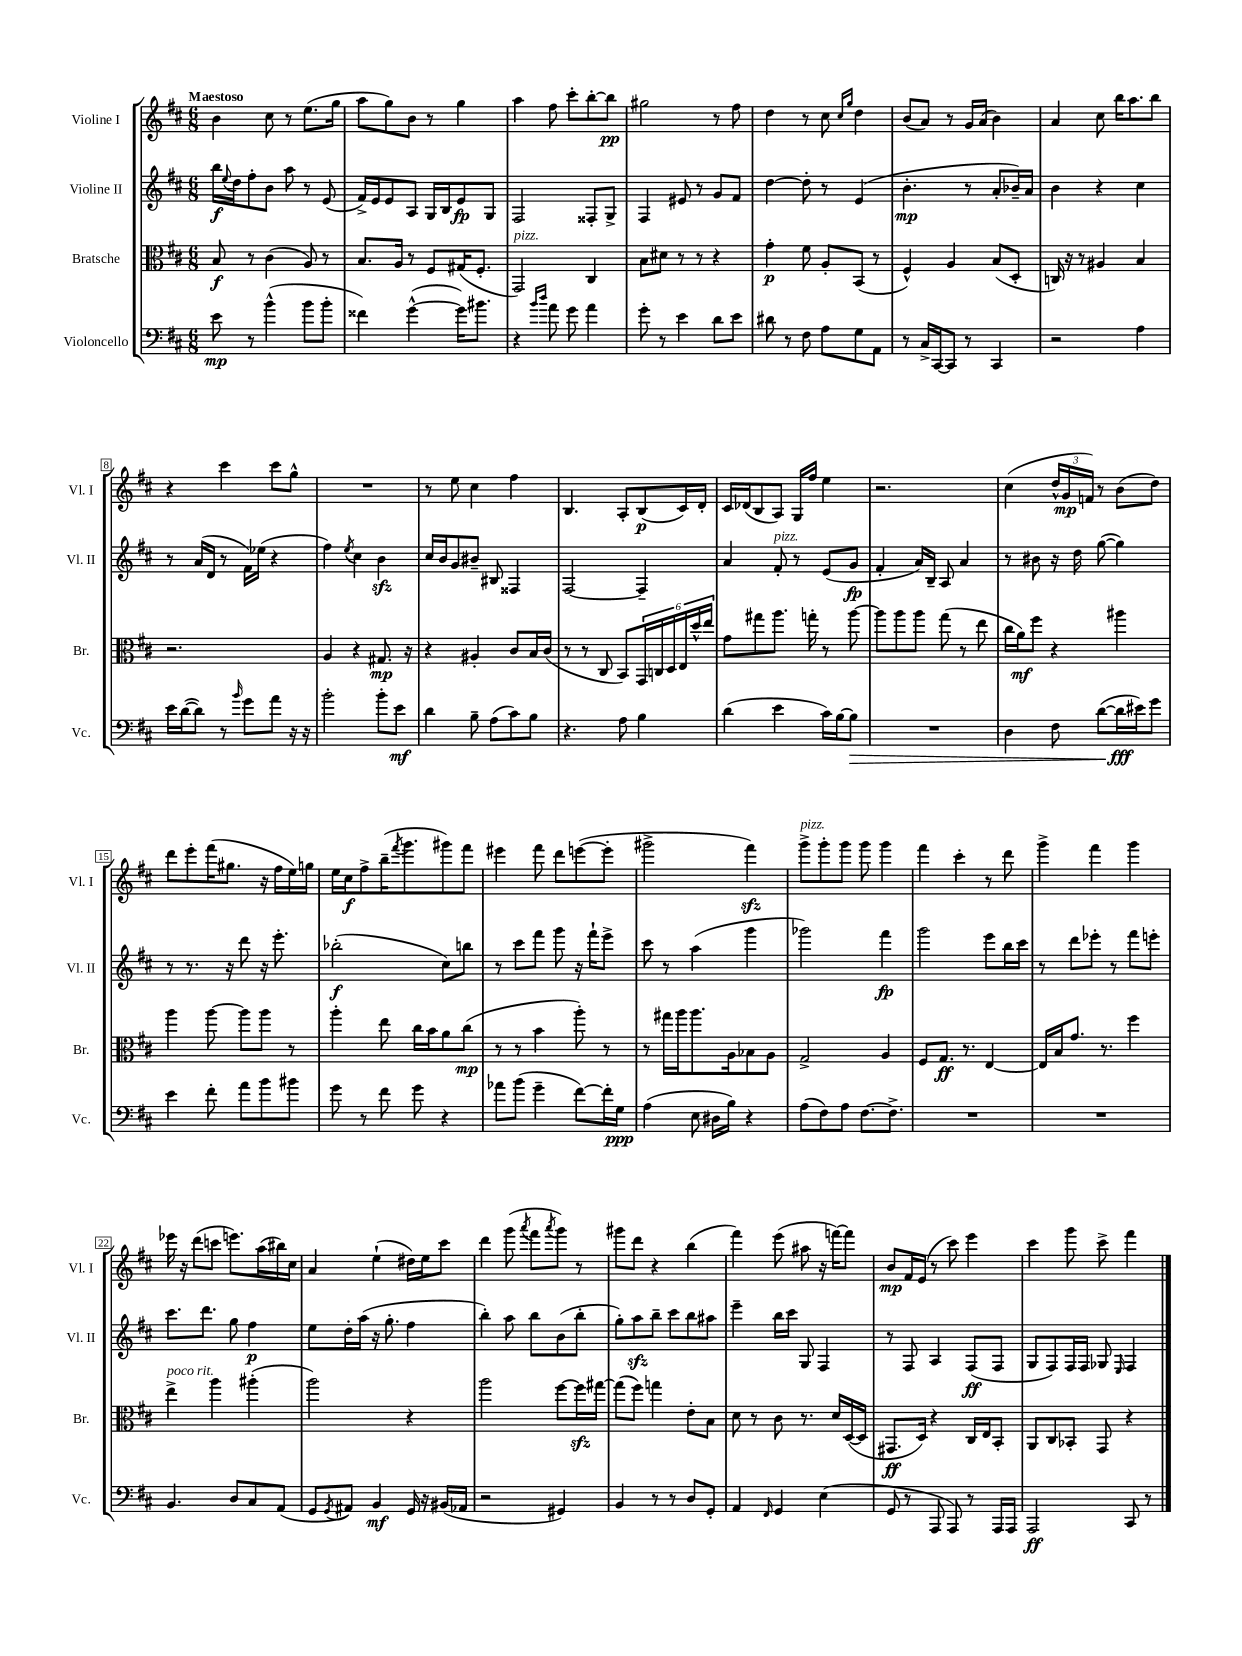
<<
\new StaffGroup <<
\new Staff = "s0" \with { instrumentName = "Violine I" shortInstrumentName = "Vl. I" } {
    \clef treble \key d \major \numericTimeSignature \time 6/8 \tempo "Maestoso"
    b'4 cis''8 r8 e''8.( g''16 |
    a''8 g''8) b'8 r8 g''4 |
    a''4 fis''8 cis'''8-. b''8~-. b''8\pp |
    gis''2 r8 fis''8 |
    d''4 r8 cis''8 \grace { cis''16 g''16 } d''4 |
    b'8( a'8) r8 g'16 a'16( b'4) |
    a'4 cis''8 b''16 a''8. b''8 |
    r4 cis'''4 cis'''8 g''8-^ |
    R2. |
    r8 e''8 cis''4 fis''4 |
    b4. a8-. b8\p( cis'16) d'16-. |
    cis'16 des'16( b8 a8) g16 fis''16 e''4 |
    r2. |
    cis''4( \tuplet 3/2 { d''16-^ g'16\mp f'16) } r8 b'8( d''8) |
    d'''8 e'''8-. fis'''16( gis''8. r16 fis''16 e''16) g''16 |
    e''16 cis''16\f fis''8-> b''16--( \acciaccatura { fis'''8 } g'''8. gis'''8) fis'''8 |
    eis'''4 fis'''8 d'''8 e'''8~( e'''8-. |
    gis'''2-> fis'''4\sfz) |
    g'''8->^\markup { \italic "pizz." } g'''8-. g'''8 g'''8 g'''4 |
    fis'''4 cis'''4-. r8 d'''8 |
    g'''4-> fis'''4 g'''4 |
    ees'''16 r16 d'''8( c'''8 e'''8.) a''16( bis''16) cis''16 |
    a'4 e''4-!( dis''16) e''16 cis'''8 |
    d'''4 g'''8( \acciaccatura { a'''8 } fis'''8 \acciaccatura { a'''8 } g'''8) r8 |
    gis'''8 d'''8 r4 b''4( |
    fis'''4) e'''8( ais''8 r16 f'''16~) f'''8 |
    b'8\mp fis'16 e'16( r8 cis'''8) e'''4 |
    cis'''4 g'''8 cis'''8-> fis'''4 \bar "|." |
}
\new Staff = "s1" \with { instrumentName = "Violine II" shortInstrumentName = "Vl. II" } {
    \clef treble \key d \major \numericTimeSignature \time 6/8
    b''16\f \appoggiatura { e''8 } d''16 fis''8-. b'8 a''8 r8 e'8( |
    fis'16->) e'16 e'8 a8 g16 b16 e'8\fp g8 |
    fis2 fisis8-. g8-> |
    fis4 eis'8 r8 g'8 fis'8 |
    d''4~ d''8-. r8 e'4( |
    b'4.-.\mp r8 a'8-. bes'16--) a'16 |
    b'4 r4 cis''4 |
    r8 a'16( d'16 r8 fis'16) ees''16( r4 |
    fis''4) \acciaccatura { e''8 } cis''4 b'4\sfz |
    cis''16 b'16 g'8 bis'8-- bis8 fisis4 |
    fis2~ fis4-- |
    a'4 fis'8-.^\markup { \italic "pizz." } r8 e'8( g'8\fp |
    fis'4-. a'16) b16-- a8 a'4 |
    r8 bis'8 r16 d''16 g''8~( g''4) |
    r8 r8. r16 d'''8 r16 e'''8.-. |
    bes''2-.\f( cis''8) b''8 |
    r8 cis'''8 fis'''8 g'''8 r16 fis'''16-! e'''8-> |
    cis'''8 r8 a''4( g'''4 |
    ges'''2) fis'''4\fp |
    g'''2 e'''8 b''16 cis'''16 |
    r8 d'''8 ees'''8-. r8 fis'''8 e'''8-. |
    cis'''8. d'''8. g''8 fis''4\p |
    e''8 d''16-. a''16( r16 g''8.-. fis''4 |
    b''4-.) a''8 b''8 b'8( b''8-. |
    g''8-.) a''8\sfz b''8-- cis'''8 b''8 ais''8 |
    e'''4-- b''16 cis'''16 g8 fis4 |
    r8 fis8 a4 fis8\ff( fis8 |
    g8 fis8) fis16 fis16 ges8 \grace { e16 } fis4 \bar "|." |
}
\new Staff = "s2" \with { instrumentName = "Bratsche" shortInstrumentName = "Br." } {
    \clef alto \key d \major \numericTimeSignature \time 6/8
    b8\f r8 cis'4( a8) r8 |
    b8. a16 r8 fis8 gis16( fis8.-. |
    g,2^\markup { \italic "pizz." }) cis4 |
    b8 dis'8 r8 r8 r4 |
    g'4-.\p fis'8 a8-. b,8( r8 |
    fis4-^) a4 b8( d8-. |
    c16) r16 r8 ais4 b4 |
    r2. |
    a4 r4 gis8.\mp r16 |
    r4 ais4-. cis'8 b16 cis'16( |
    r8 r8 cis8 b,8) \tuplet 6/4 { g,16 c16 d16 e16 d''16-^ e''16 } |
    g'8 gis''8 a''8. g''16-. r8 a''8~ |
    a''8 a''8 a''8 g''8( r8 e''8 |
    cis''16 a'16\mf) fis''8 r4 ais''4 |
    a''4 a''8~ a''8 a''8 r8 |
    a''4-. e''8 cis''16 b'16 a'8 cis''8\mp( |
    r8 r8 b'4 a''8-.) r8 |
    r8 gis''16 a''16 a''8. a16 bes8 a8 |
    g2-> a4 |
    fis8 g8.\ff r8. e4~ |
    e16 b16 g'8. r8. fis''4 |
    e''4->^\markup { \italic "poco rit." } a''4 ais''4-.( |
    a''2) r4 |
    a''2 fis''8~ fis''16\sfz gis''16~ |
    gis''8( fis''8) g''4 e'8-. b8 |
    d'8 r8 cis'8 r8. d'16 d16~( d16 |
    gis,8.\ff d16) r4 cis16 e16 b,8-. |
    a,8 cis8 bes,8-. g,8 r4 \bar "|." |
}
\new Staff = "s3" \with { instrumentName = "Violoncello" shortInstrumentName = "Vc." } {
    \clef bass \key d \major \numericTimeSignature \time 6/8
    e'8\mp r8 b'4-^( b'8 b'8-. |
    fisis'4) g'4~-^( g'16) bis'8. |
    r4 \grace { b'16 d''16 } a'8 g'8 a'4 |
    g'8-. r8 e'4 d'8 e'8 |
    dis'8 r8 fis8 a8 g8 a,8 |
    r8 cis16-> cis,16~ cis,8 r8 cis,4 |
    r2 a4 |
    e'16 d'16~( d'8) r8 \grace { b'16 } g'8 a'8 r16 r16 |
    b'2-. b'8-. e'8\mf |
    d'4 b8-- a8( cis'8) b8 |
    r4. a8 b4 |
    d'4( e'4 cis'16) b16~ b8\> |
    R2. |
    d4 fis8 d'8~\!( d'16\fff eis'16) g'8 |
    e'4 fis'8-. a'8 b'8 bis'8 |
    g'8 r8 fis'8 g'8 r4 |
    aes'8 b'8( g'4-- fis'8~) fis'16-. g16\ppp |
    a4( e8 dis16 b16) r4 |
    a8( fis8) a8 fis8.~ fis8.-> |
    R2. |
    R2. |
    b,4. d8 cis8 a,8( |
    g,8 \acciaccatura { g,8 } ais,8) b,4\mf g,16 r16 bis,16( aes,16 |
    r2 gis,4) |
    b,4 r8 r8 d8 g,8-. |
    a,4 \grace { fis,16 } g,4 e4( |
    g,8 r8 a,,8 a,,8) r8 a,,16 a,,16 |
    a,,2\ff cis,8 r8 \bar "|." |
}
>>
>>
\layout { \context { \Score \override BarNumber.stencil = #(make-stencil-boxer 0.1 0.3 ly:text-interface::print) } }
